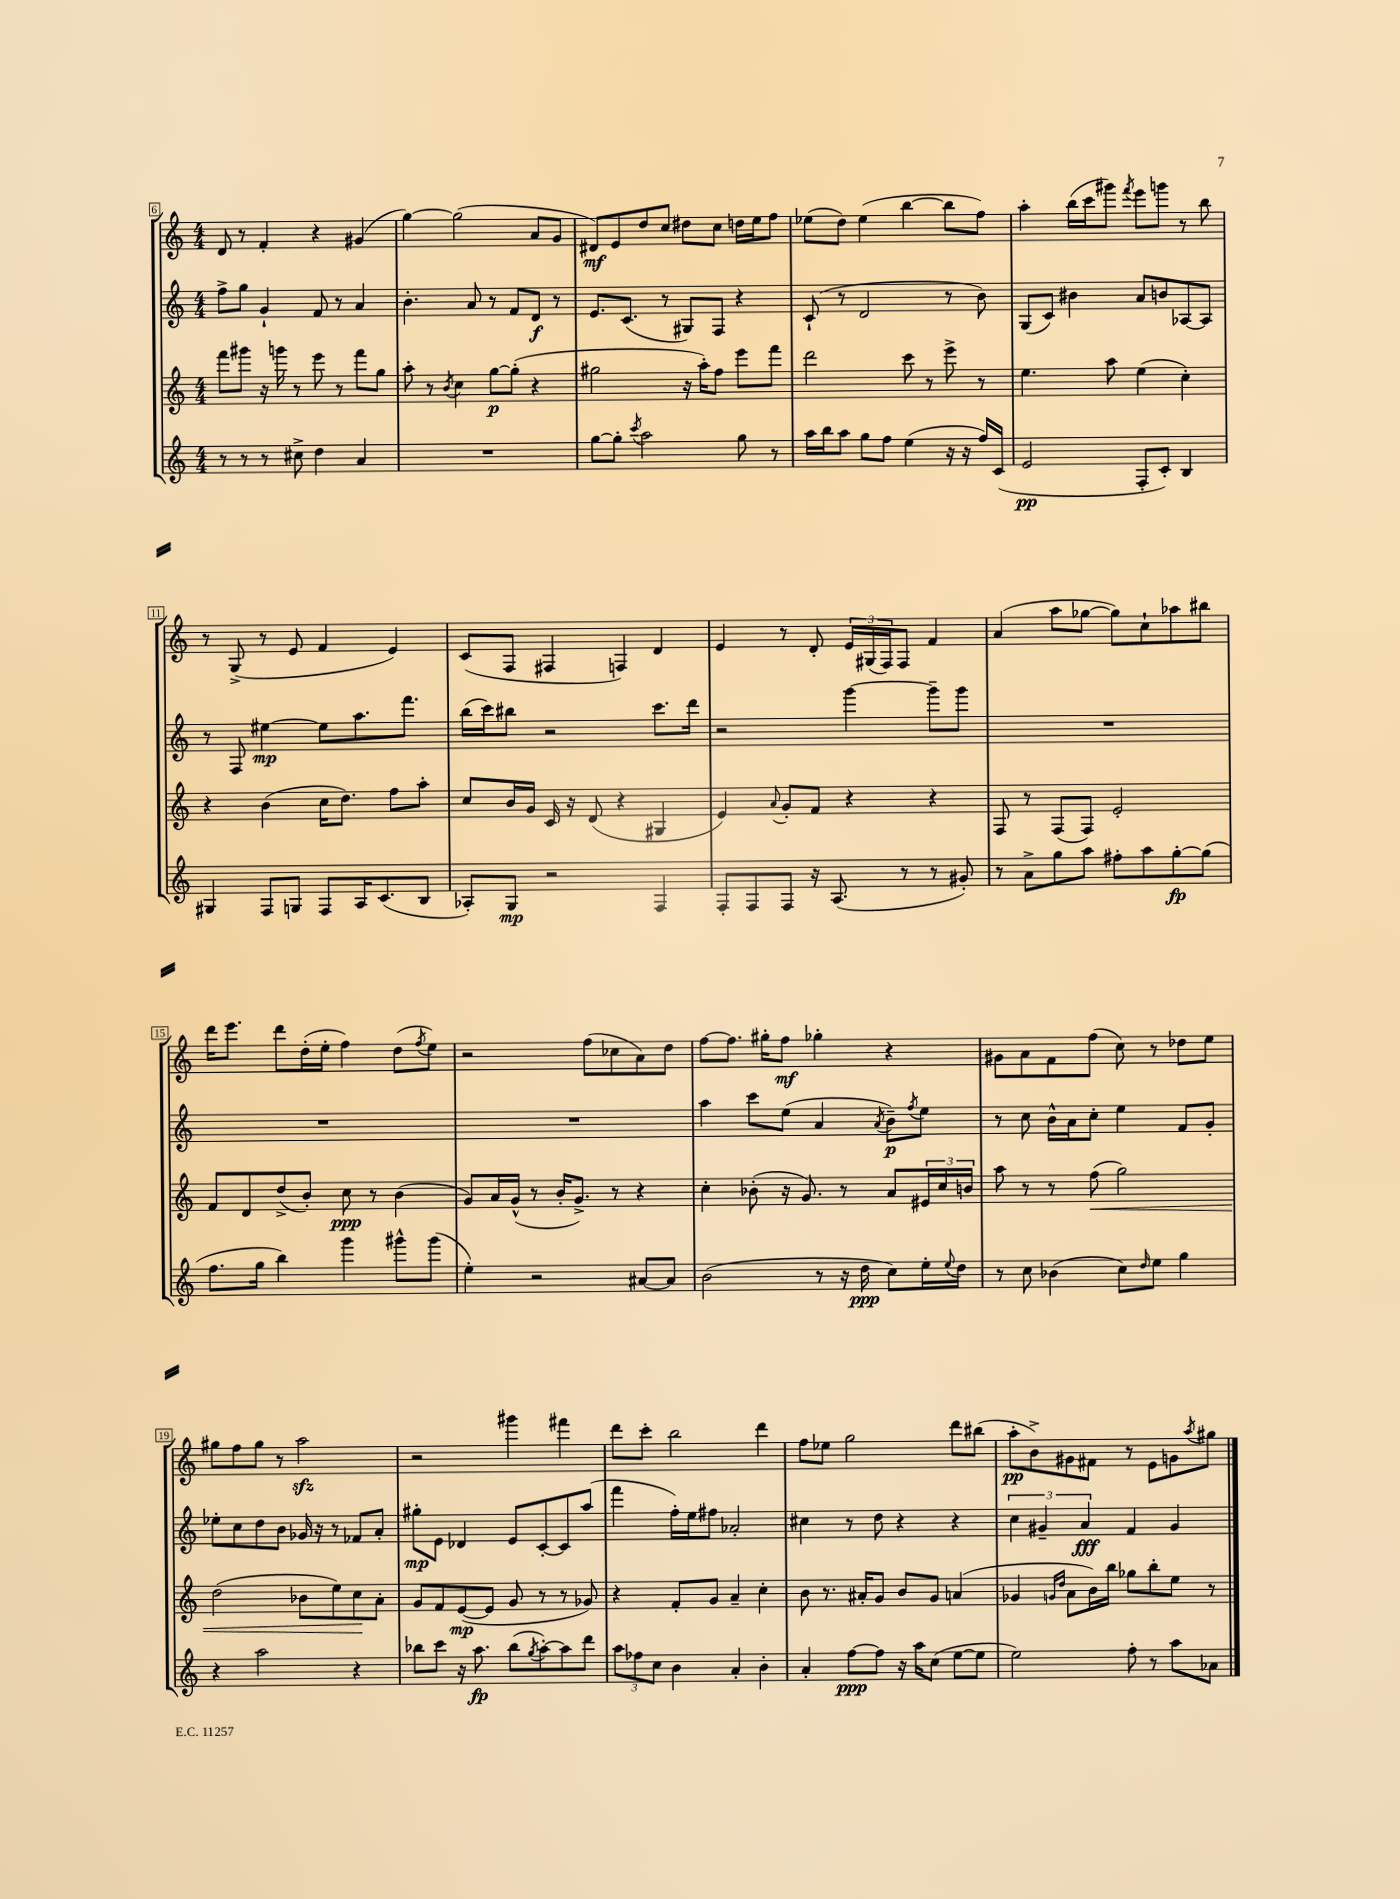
<<
\new StaffGroup <<
\new Staff = "s0" {
    \clef treble \key c \major \numericTimeSignature \time 4/4
    d'8 r8 f'4-. r4 gis'4( |
    g''4~) g''2( a'8 g'8 |
    dis'8\mf) e'8 d''8 c''8 dis''8 c''8 d''16 e''16 f''8 |
    ees''8( d''8) ees''4( b''4~ b''8 f''8) |
    a''4-. b''16( c'''16 gis'''8) \acciaccatura { f'''8 } e'''8 g'''8 r8 b''8 |
    r8 g8->( r8 e'8 f'4 e'4) |
    c'8( f8 fis4 f4) d'4 |
    e'4 r8 d'8-. \tuplet 3/2 { e'16 gis16( f16) } f8 f'4 |
    a'4( a''8 ges''8~ ges''8) c''8-! aes''8 bis''8 |
    d'''16 e'''8. d'''8 d''16-.( e''16-. f''4) d''8( \acciaccatura { f''8 } e''8) |
    r2 f''8( ces''8 a'8) d''8 |
    f''8~ f''8. gis''16-. f''8\mf ges''4-. r4 |
    gis'8 a'8 f'8 f''8( c''8) r8 des''8 e''8 |
    gis''8 f''8 gis''8 r8 a''2\sfz |
    r2 gis'''4 fis'''4 |
    d'''8 c'''8-. b''2 d'''4 |
    f''8 ees''8 g''2 d'''8 bis''8( |
    a''8-.\pp b'8->) gis'8 fis'8 r8 e'8 g'8 \acciaccatura { a''8 } gis''8 \bar "|." |
}
\new Staff = "s1" {
    \clef treble \key c \major \numericTimeSignature \time 4/4
    f''8-> g''8 g'4-! f'8 r8 a'4 |
    b'4.-. a'8 r8 f'8 d'8\f r8 |
    e'8. c'8.( r8 gis8) f8 r4 |
    c'8-!( r8 d'2 r8 b'8) |
    g8( c'8) bis'4 a'8 b'8 aes8~ aes8 |
    r8 f8 eis''4~\mp eis''8 a''8. f'''8. |
    b''16( c'''16) bis''8 r2 c'''8. d'''16 |
    r2 g'''4~ g'''8-- g'''8 |
    R1 |
    R1 |
    R1 |
    a''4 c'''8 e''8( a'4 \acciaccatura { a'8 } b'8--\p) \acciaccatura { f''8 } e''8 |
    r8 c''8 b'16-^ a'16 c''8-. e''4 f'8 g'8-. |
    ees''8-. c''8 d''8 b'8 ges'16 r16 r8 fes'8 a'8-. |
    gis''8-.\mp e'8 des'4 e'8 c'8~-. c'8 a''8( |
    f'''4 f''16-.) e''16 fis''8 aes'2-. |
    cis''4 r8 d''8 r4 r4 |
    \tuplet 3/2 { c''4 gis'4-- a'4\fff } f'4 gis'4 \bar "|." |
}
\new Staff = "s2" {
    \clef treble \key c \major \numericTimeSignature \time 4/4
    f'''8 gis'''8 r16 g'''16 r8 e'''8 r8 f'''8 g''8 |
    a''8-. r8 \acciaccatura { b'8 } c''4 g''8~\p g''8-.( r4 |
    gis''2 r16 a''16-.) f''8 e'''8 f'''8 |
    d'''2 c'''8 r8 e'''8-> r8 |
    e''4. a''8 e''4( c''4-.) |
    r4 b'4( c''16 d''8.) f''8 a''8-. |
    c''8 b'16 g'16 c'16 r16 d'8( r4 gis4 |
    e'4) \appoggiatura { a'8 } g'8-. f'8 r4 r4 |
    f8 r8 f8( f8) e'2-. |
    f'8 d'8 d''8->( b'8-.) c''8\ppp r8 b'4( |
    g'8) a'16 g'16-^( r8 b'16-. g'8.->) r8 r4 |
    c''4-. bes'8-.( r16 g'8.) r8 a'8 \tuplet 3/2 { eis'16 c''16 b'16 } |
    a''8 r8 r8 f''8\<( g''2) |
    d''2( bes'8 e''8) c''8\! a'8-. |
    g'8 f'8 e'8~\mp( e'8 g'8 r8 r8 ges'8) |
    r4 f'8-. g'8 a'4-- c''4-. |
    b'8 r8. ais'16-. g'8 b'8 g'8 a'4( |
    ges'4 \grace { g'16 d''16 } a'8 b'16) b''16 ges''8 b''8-. e''8 r8 \bar "|." |
}
\new Staff = "s3" {
    \clef treble \key c \major \numericTimeSignature \time 4/4
    r8 r8 r8 cis''8-> d''4 a'4 |
    R1 |
    g''8~ g''8-. \acciaccatura { c'''8 } a''2 g''8 r8 |
    a''16 b''16 a''8 g''8 f''8 e''4( r16 r16 f''16) c'16( |
    e'2\pp f8-. c'8-.) b4 |
    gis4 f8 g8 f8 a16 c'8.( b8 |
    aes8-.) g8\mp r2 f4 |
    f8-. f8 f8 r16 a8.( r8 r8 gis'8-.) |
    r8 a'8-> g''8 a''8 fis''8-. a''8 g''8~-.\fp g''8( |
    f''8. g''16 b''4) g'''4 gis'''8-^ gis'''8( |
    e''4-.) r2 ais'8~ ais'8 |
    b'2( r8 r16 d''16\ppp c''8) e''16-. \appoggiatura { e''8 } d''16 |
    r8 c''8 bes'4( c''8) \grace { d''16 } e''8 g''4 |
    r4 a''2 r4 |
    bes''8 c'''8 r16 a''8.\fp bes''8( \acciaccatura { g''8 } a''8~-.) a''8 d'''8 |
    \tuplet 3/2 { a''8 fes''8 c''8 } b'4 a'4-. b'4-. |
    a'4-. f''8~\ppp f''8 r16 a''16 c''8( e''8~ e''8 |
    e''2) f''8-. r8 a''8 aes'8 \bar "|." |
}
>>
>>
\layout { \context { \Score currentBarNumber = #6 \override BarNumber.stencil = #(make-stencil-boxer 0.1 0.3 ly:text-interface::print) } }
